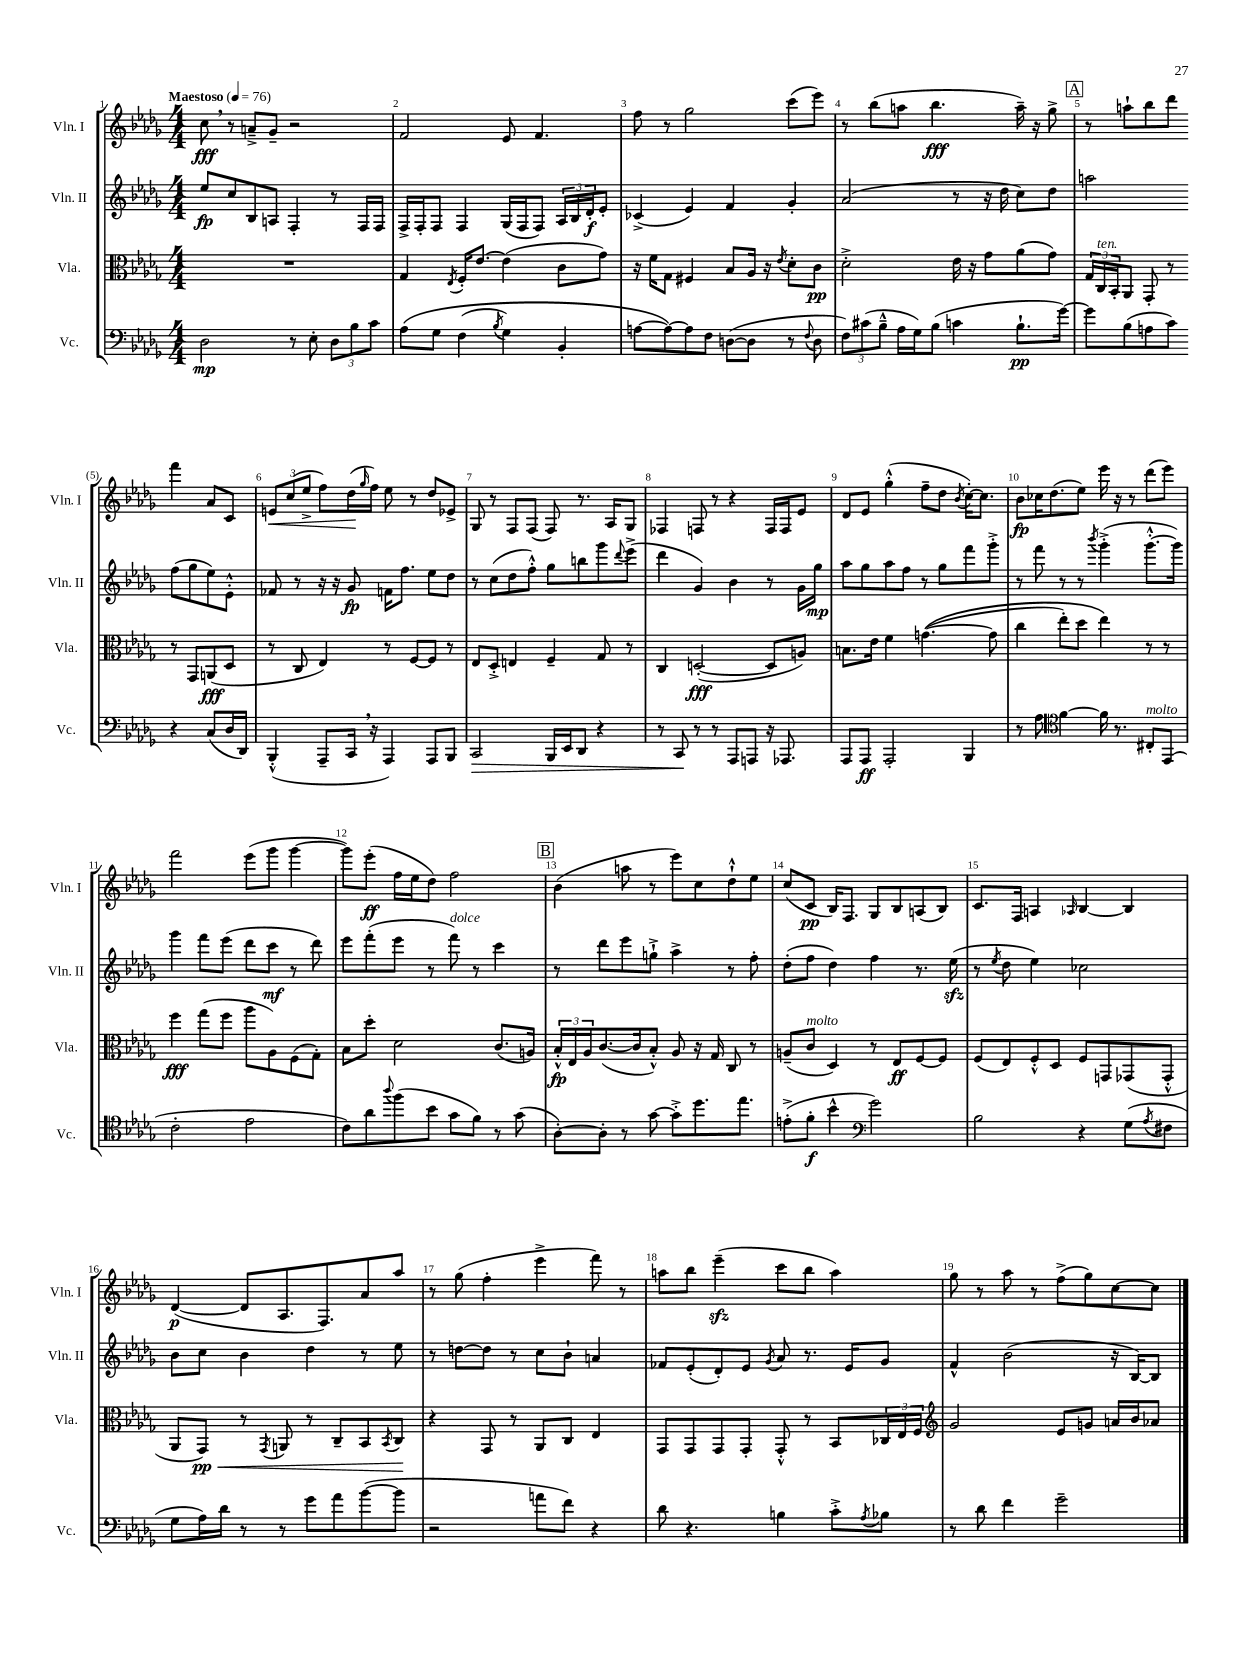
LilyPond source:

<<
\new StaffGroup <<
\new Staff = "s0" \with { instrumentName = "Vln. I" shortInstrumentName = "Vln. I" } {
    \clef treble \key des \major \numericTimeSignature \time 4/4 \tempo "Maestoso" 4 = 76
    c''8\fff \breathe r8 a'8---> ges'8-- r2 |
    f'2 ees'8 f'4. |
    f''8 r8 ges''2 c'''8( ees'''8) |
    r8 bes''8( a''8 bes''4.\fff a''16--) r16 ges''8-> |
    \mark \markup { \box "A" } r8 a''8-! bes''8 des'''8 f'''4 aes'8 c'8 |
    \tuplet 3/2 { e'8\< c''8( ees''8-> } f''8) des''16\!( \grace { ges''16 } f''16) ees''8 r8 des''8 ees'8-> |
    ges8 r8 f8 f8( f8) r8. aes16 ges8 |
    fes4 f8 r8 r4 f16 f16 ees'8 |
    des'8 ees'8 ges''4-.-^( f''8-- des''8 \acciaccatura { bes'8 } c''16~-.) c''8. |
    bes'8\fp ces''16 des''8.( ees''8) ees'''16 r16 r8 des'''8( ees'''8) |
    f'''2 ees'''8( ges'''8 ges'''4~ |
    ges'''8) ees'''8-.\ff( f''16 ees''16 des''8) f''2 |
    \mark \markup { \box "B" } bes'4( a''8 r8 ees'''8) c''8 des''8-!-^ ees''8 |
    c''8( c'8\pp bes16) f8. ges8 bes8 a8( bes8) |
    c'8. f16 a4 \grace { aes16 } bes4~ bes4 |
    des'4~\p( des'8 aes8. f8.) aes'8 aes''8 |
    r8 ges''8( f''4-. ees'''4-> f'''8) r8 |
    a''8 bes''8 ees'''4--\sfz( c'''8 bes''8 a''4) |
    ges''8 r8 aes''8 r8 f''8->( ges''8) c''8~ c''8 \bar "|." |
}
\new Staff = "s1" \with { instrumentName = "Vln. II" shortInstrumentName = "Vln. II" } {
    \clef treble \key des \major \numericTimeSignature \time 4/4
    ees''8\fp c''8 bes8 a8 f4-. r8 f16 f16 |
    f16-> f16-. f8 f4 ges16( f16 f8) \tuplet 3/2 { aes16 bes16 des'16-.\f } ees'8-. |
    ces'4->( ees'4) f'4 ges'4-. |
    aes'2( r8 r16 des''16 c''8) des''8 |
    \mark \markup { \box "A" } a''2 f''8( ges''8 ees''8) ees'8-.-^ |
    fes'8 r8 r16 r16 ges'8\fp f'16 f''8. ees''8 des''8 |
    r8 c''8( des''8 f''8-.-^) ges''8 b''8 ges'''8 \appoggiatura { des'''8 } ees'''8->( |
    des'''4 ges'4) bes'4 r8 ges'16 ges''16\mp |
    aes''8 ges''8 aes''8 f''8 r8 ges''8 f'''8 ges'''8-.-> |
    r8 f'''8 r8 r8 \acciaccatura { bes'''8 } ges'''4-.->( ges'''8.~-.-^ ges'''16) |
    ges'''4 f'''8 ees'''8( des'''8 c'''8\mf r8 des'''8) |
    ees'''8 f'''8-.( ees'''8 r8 f'''8^\markup { \italic "dolce" }) r8 c'''4 |
    \mark \markup { \box "B" } r8 des'''8 ees'''8 g''8-!-> aes''4-> r8 f''8-. |
    des''8-.( f''8 des''4) f''4 r8. ees''16\sfz( |
    r8 \acciaccatura { ees''8 } des''8 ees''4) ces''2 |
    bes'8 c''8 bes'4 des''4 r8 ees''8 |
    r8 d''8~ d''8 r8 c''8 bes'8-! a'4 |
    fes'8 ees'8-.( des'8-.) ees'8 \acciaccatura { ges'8 } aes'8 r8. ees'16 ges'8 |
    f'4-^ bes'2( r16 bes16~) bes8 \bar "|." |
}
\new Staff = "s2" \with { instrumentName = "Vla." shortInstrumentName = "Vla." } {
    \clef alto \key des \major \numericTimeSignature \time 4/4
    R1 |
    ges4 \acciaccatura { ees8 } f16-. ees'8.~ ees'4( c'8 ges'8) |
    r16 f'16 ges8 fis4 bes8 aes16 r16 \acciaccatura { ees'8 } des'8-. c'8\pp |
    des'2-.-> ees'16 r16 ges'8 aes'8( ges'8) |
    \mark \markup { \box "A" } \tuplet 3/2 { ges16 c16^\markup { \italic "ten." } bes,16-. } aes,8 ges,8-. r8 r8 ges,8 a,8\fff( des8 |
    r8 c8 ees4) r8 f8~ f8 r8 |
    ees8 des8-.-> e4 f4-- ges8 r8 |
    c4 d2~-.\fff( d8 a8) |
    b8. ees'16 f'4 g'4.~(\( g'8 |
    c''4 ees''8-.) des''8 ees''4\) r8 r8 |
    f''4\fff ges''8( f''8 aes''8 aes8) f8( ges8-.) |
    bes8 des''8-. des'2 c'8.( a16) |
    \mark \markup { \box "B" } \tuplet 3/2 { bes16-.-^\fp ees16 aes16 } c'8.~( c'16 bes8-.-^) aes8 r16 ges16 c8 r8 |
    a8--( c'8^\markup { \italic "molto" } des4) r8 ees8\ff f8~ f8 |
    f8( ees8) f8-.-^ des8 f8 g,8 ges,8( ges,8-.-^ |
    aes,8 ges,8\pp\<) r8 \acciaccatura { ges,8 } a,8 r8 c8-- bes,8 \acciaccatura { bes,8 } c8\! |
    r4 ges,8 r8 aes,8 c8 ees4 |
    ges,8 ges,8 ges,8 ges,8-. ges,8-.-^ r8 bes,8 \tuplet 3/2 { ces16 ees16 f16 } |
    \clef treble ges'2 ees'8 g'8 a'16 bes'16 aes'8 \bar "|." |
}
\new Staff = "s3" \with { instrumentName = "Vc." shortInstrumentName = "Vc." } {
    \clef bass \key des \major \numericTimeSignature \time 4/4
    des2\mp r8 ees8-. \tuplet 3/2 { des8 bes8 c'8 } |
    aes8\( ges8 f4( \acciaccatura { bes8 } ges4) bes,4-. |
    a8~ a8~\) a8 f8 d8~( d8 r8 \appoggiatura { f8 } d8 |
    \tuplet 3/2 { f8) cis'8( bes8---^ } aes16 ges16) bes8( c'4 bes8.-!\pp ges'16~) |
    \mark \markup { \box "A" } ges'8 bes8( a8 c'8) r4 c8( des16 des,16) |
    bes,,4-.-^( aes,,8-- c,16 \breathe r16 aes,,4) aes,,8 bes,,8 |
    c,2\> bes,,16 ees,16 des,8 r4 |
    r8 c,8\! r8 r8 aes,,8 a,,8 r16 aes,,8. |
    aes,,8 aes,,8\ff aes,,2-. bes,,4 |
    r8 aes8 \clef tenor f'4~ f'16 r8. cis8-.^\markup { \italic "molto" } ees,8( |
    c'2-. ees'2 |
    c'8) aes'8 \appoggiatura { aes''8 } f''8( bes'8 ges'8 f'8) r8 ges'8( |
    \mark \markup { \box "B" } aes8~-.) aes8-. r8 ges'8~ ges'8-.-> des''8. ees''8. |
    e'8-.->( f'8-.\f bes'4-^ \clef bass ges'2) |
    bes2 r4 ges8( \acciaccatura { aes8 } fis8 |
    ges8 aes16) des'16 r8 r8 ges'8 aes'8 bes'8~( bes'8 |
    r2 a'8 f'8) r4 |
    des'8 r4. b4 c'8-.-> \acciaccatura { aes8 } bes8 |
    r8 des'8 f'4 ges'2-- \bar "|." |
}
>>
>>
\layout { \context { \Score \override BarNumber.break-visibility = ##(#f #t #t) barNumberVisibility = #all-bar-numbers-visible } }
